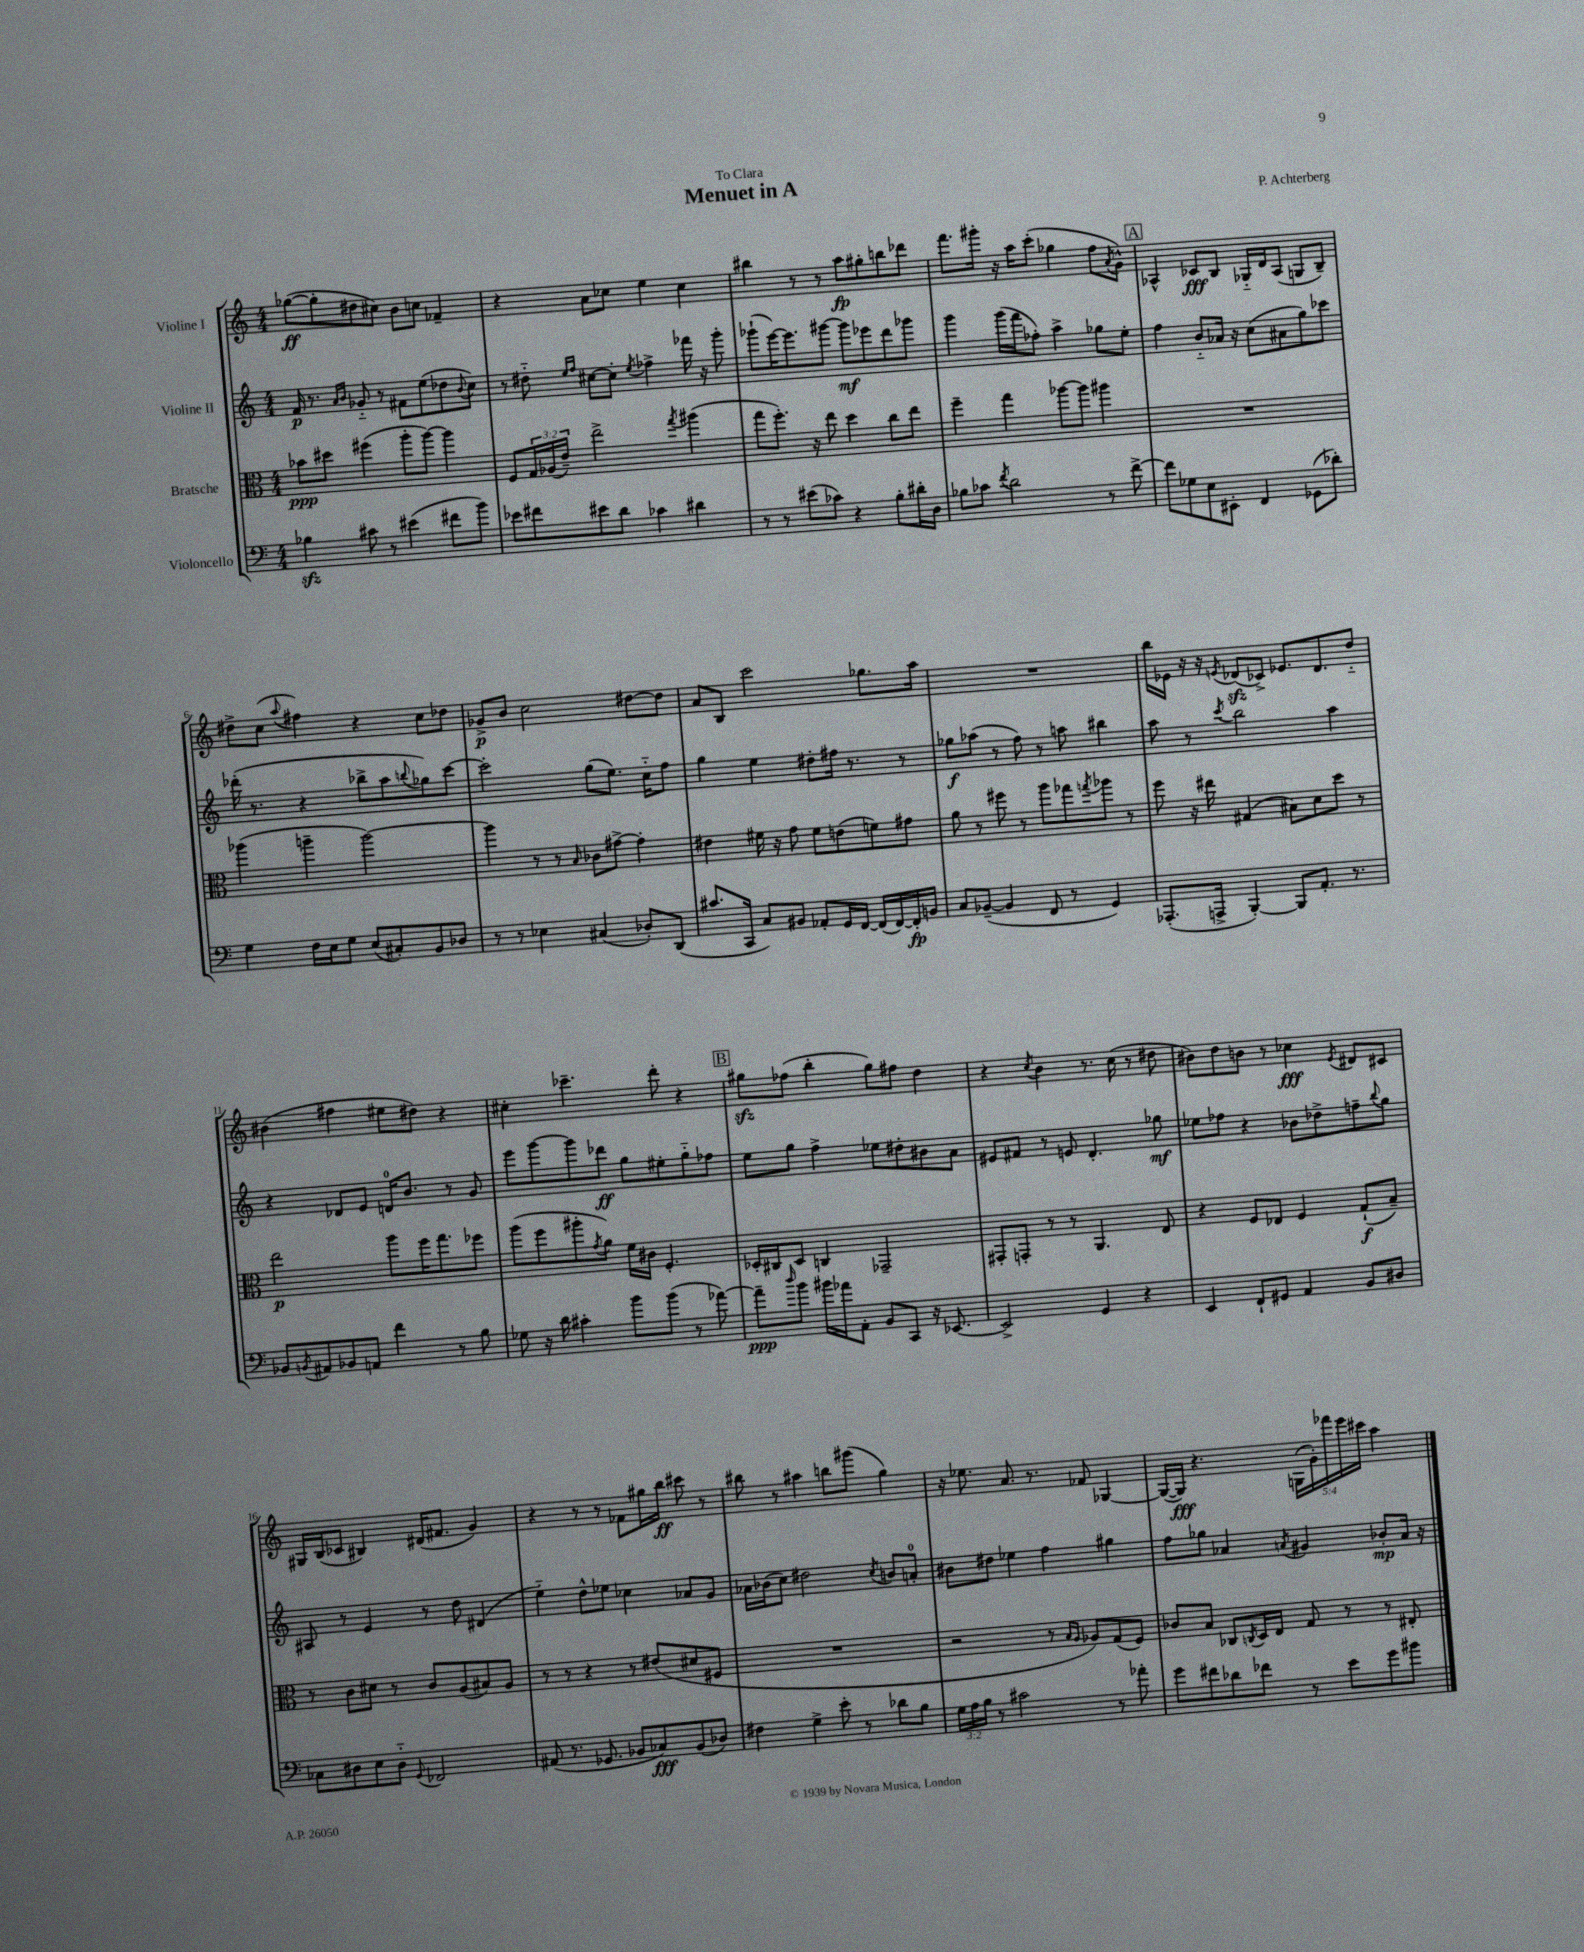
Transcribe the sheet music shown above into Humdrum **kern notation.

**kern	**dynam	**kern	**dynam	**kern	**dynam	**kern	**dynam
*part4	*part4	*part3	*part3	*part2	*part2	*part1	*part1
*staff4	*staff4	*staff3	*staff3	*staff2	*staff2	*staff1	*staff1
*I"Violoncello	*	*I"Bratsche	*	*I"Violine II	*	*I"Violine I	*
*clefF4	*	*clefC3	*	*clefG2	*	*clefG2	*
*k[]	*	*k[]	*	*k[]	*	*k[]	*
*M4/4	*	*M4/4	*	*M4/4	*	*M4/4	*
=1	=1	=1	=1	=1	=1	=1	=1
4B-Xzz\	.	8b-X\L	ppp	16f/	p	([8gg-X\L	ff
.	.	.	.	8.r	.	.	.
.	.	8dd#X\J	.	.	.	8gg-'\]	.
.	.	.	.	16qqa/LL	.	.	.
.	.	.	.	16qqb/JJ	.	.	.
8c#X\	.	(4ff#X\	.	8g-X/	.	8dd#X\	.
8r	.	.	.	8r	.	8cc#X\J)	.
(4e#X\	.	8aa'\L	.	8f#X\L	.	8b\L	.
.	.	[8aa\J)	.	(8ee\	.	8ccn\J	.
8f#X\L	.	4aa\]	.	8dd-X\	.	4f-X~/	.
.	.	.	.	8qqb/	.	.	.
8b\J)	.	.	.	8cc\J)	.	.	.
=2	=2	=2	=2	=2	=2	=2	=2
8e-X\L	.	8F/L	.	8r	.	4r	.
8f#X\	.	24G/L	.	8dd#X\	.	.	.
.	.	(24A-X/	.	.	.	.	.
.	.	24e~/JJ)	.	.	.	.	.
.	.	.	.	16qqee/LL	.	.	.
.	.	.	.	16qqff/JJ	.	.	.
8e#X\	.	2ee^\	.	[8cc#X\L	.	8a\L	.
8d\J	.	.	.	8cc#'\J]	.	8cc-X\J	.
.	.	.	.	8qee/	.	.	.
4c-X\	.	.	.	4ff-X^\	.	4ee\	.
.	.	8qgg/	.	.	.	.	.
4d#X\	.	(4aa#X\	.	16fff-X\	.	4cc-\	.
.	.	.	.	16r	.	.	.
.	.	.	.	8ggg'\	.	.	.
=3	=3	=3	=3	=3	=3	=3	=3
8r	.	8gg\L	.	(8ggg-X`\L	.	4bb#X\	.
8r	.	8.ff'\J)	.	[16eee\K)	.	.	.
.	.	.	.	8.eee\]	.	.	.
(8e#X\L	.	.	.	.	.	8r	.
.	.	16r	.	.	.	.	.
8c-X\J)	.	8ee\	.	[8ggg#X\J	.	8r	.
4r	.	4dd\	.	8ggg#\L]	mf	8aa\L	fp
.	.	.	.	8eee-X\	.	8gg#X'\	.
8B'\L	.	8cc\L	.	8ddd\	.	8bbn\	.
16d#X'\L	.	8ee\J	.	8ggg-X\J	.	8ddd-X\J	.
16D\JJ	.	.	.	.	.	.	.
=4	=4	=4	=4	=4	=4	=4	=4
8B-X\L	.	4ff~\	.	4ggg\	.	8.fff\L	.
8c-X\J	.	.	.	.	.	.	.
.	.	.	.	.	.	16ggg#X'\Jk	.
8qf/	.	.	.	.	.	.	.
2d\	.	4gg\	.	(16ggg\LL	.	16r	.
.	.	.	.	16fff\J	.	16aa\KL	.
.	.	.	.	8ff-X'\J)	.	(8ccc'\J	.
.	.	[8aa-X\L	.	4aa^\	.	4gg-X\	.
.	.	8aa-\J]	.	.	.	.	.
8r	.	4aa#X\	.	8gg-X\L	.	8ff\L	.
.	.	.	.	.	.	8qa/	.
[8f^\	.	.	.	8ee'\J	.	8g^^\J)	.
!!LO:REH:place=s1:t=A
=5	=5	=5	=5	=5	=5	=5	=5
8f\L]	.	1r	.	4ff\	.	4A-X^^/	.
8G-X\	.	.	.	.	.	.	.
8E\	.	.	.	8b/L	.	8c-X/L	fff
8EE#X'\J	.	.	.	16a-X/Jk	.	8B/J	.
.	.	.	.	16r	.	.	.
4FF/	.	.	.	(8cc\L	.	16G-X/LL	.
.	.	.	.	.	.	16d/J	.
.	.	.	.	8a#X\	.	(8A-/J	.
(8GG-X\L	.	.	.	8gg\)	.	8Gn/L	.
8d-X'\J)	.	.	.	8ccc-X\J	.	8B~/J)	.
!!LO:LB:g=z
=6	=6	=6	=6	=6	=6	=6	=6
4G\	.	(4aa-X\	.	(16ddd-X'\	.	8dd#X^\L	.
.	.	.	.	8.r	.	.	.
.	.	.	.	.	.	(8cc\J	.
.	.	.	.	.	.	8qqaa/	.
16F\LL	.	4aan~\	.	4r	.	4ff#X\)	.
16E\J	.	.	.	.	.	.	.
8G\J	.	.	.	.	.	.	.
(8E/L	.	[2aa\)	.	8bb-X^\L	.	4r	.
8C#X'/)	.	.	.	8aa\	.	.	.
.	.	.	.	8qqbbn/	.	.	.
8BB/	.	.	.	8gg-X\)	.	8cc\L	.
8D-X/J	.	.	.	[8ccc\J	.	8dd-X\J	.
=7	=7	=7	=7	=7	=7	=7	=7
8r	.	4aa\]	.	2ccc'\]	.	8g-X^/L	p
8r	.	.	.	.	.	8b/J	.
4E-X\	.	8r	.	.	.	2cc\	.
.	.	8r	.	.	.	.	.
.	.	16qqB/	.	.	.	.	.
(4C#X/	.	8c-X\L	.	(8gg\L	.	.	.
.	.	[8g#X^\J	.	8.ee\J)	.	.	.
8D-X'/L)	.	4g#'\]	.	.	.	[8dd#X\L	.
.	.	.	.	16cc\KL	.	.	.
(8DD/J	.	.	.	8ff\J	.	8dd#\J]	.
=8	=8	=8	=8	=8	=8	=8	=8
8.c#X/L	.	4e#X\	.	4gg\	.	8a/L	.
.	.	.	.	.	.	8B/J	.
16CC/Jk	.	.	.	.	.	.	.
8C/L)	.	16f#X\	.	4ee\	.	2ccc\	.
.	.	16r	.	.	.	.	.
8BB#X/J	.	8g\	.	.	.	.	.
8AA-X'/L	.	8f#\L	.	8dd#X'\L	.	.	.
16GG/L	.	(8en\	.	16ff#X\Jk	.	.	.
[16FF/JJ	.	.	.	8.r	.	.	.
(16FF/LL]	.	8fn\)	.	.	.	8.gg-X\L	.
[16FF/)	.	.	.	.	.	.	.
16FF'/]	fp	8g#X\J	.	8r	.	.	.
16BBn/JJ	.	.	.	.	.	16aa\Jk	.
=9	=9	=9	=9	=9	=9	=9	=9
8C/L	.	8a\	.	8gg-X\L	f	1r	.
([8BB-X~/J	.	8r	.	(8aa-X\J	.	.	.
4BB-/]	.	8ff#X\	.	8r	.	.	.
.	.	8r	.	8ff\)	.	.	.
8FF/	.	8aa\L	.	8r	.	.	.
8r	.	8gg-X\	.	8aan\	.	.	.
.	.	8qggn/	.	.	.	.	.
4GG/)	.	8aa-X\J	.	4bb#X\	.	.	.
.	.	8r	.	.	.	.	.
=10	=10	=10	=10	=10	=10	=10	=10
(8.AAA-X'/L	.	8ff\	.	8aa\	.	16bb\LL	.
.	.	.	.	.	.	16e-X\JJ	.
.	.	16r	.	8r	.	16r	.
16AAAn^/Jk	.	16ee#X\	.	.	.	16r	.
.	.	.	.	8qccc/	.	8qen/	.
[4BBB'/)	.	(4G#X/	.	2bb\	.	(8d-Xzz/L	.
.	.	.	.	.	.	8c-X^/J)	.
8BBB/L]	.	8B#X\L)	.	.	.	8.e-X/L	.
8.AA'/J	.	8d\	.	.	.	.	.
.	.	.	.	.	.	8.d-/	.
.	.	8dd\J	.	4aa\	.	.	.
8.r	.	.	.	.	.	.	.
.	.	8r	.	.	.	8dd/J	.
!!LO:LB:g=z
=11	=11	=11	=11	=11	=11	=11	=11
8BB-X/L	.	2ee\	p	4r	.	(4b#X\	.
8qBBn/	.	.	.	.	.	.	.
8AA#X/	.	.	.	.	.	.	.
8BB-X/	.	.	.	8d-X/L	.	4ff#X\	.
8AAn/J	.	.	.	8e/J	.	.	.
4f\	.	8aa\L	.	16dn/KL	.	8ee#X\L	.
.	.	.	.	8.b/J	.	.	.
.	.	16ff\K	.	.	.	8dd#X\J)	.
.	.	8.gg\	.	.	.	.	.
8r	.	.	.	8r	.	4r	.
8B\	.	8ff-X\J	.	8g/	.	.	.
=12	=12	=12	=12	=12	=12	=12	=12
8G-X\	.	(8aa\L	.	8eee\L	.	4cc#X'\	.
16r	.	8ff\	.	[8ggg\	.	.	.
16d\	.	.	.	.	.	.	.
4c#X'\	.	8aa#X'\	.	8ggg\]	.	4.ccc-X~\	.
.	.	8qg/	.	.	.	.	.
.	.	8a\J)	.	8ddd-X\J	ff	.	.
8b\L	.	16f\LL	.	8gg\L	.	.	.
.	.	16c#X\JJ	.	.	.	.	.
(8b\J	.	4.F'/	.	8ee#X'\	.	8ddd'\	.
8r	.	.	.	8gg\	.	4r	.
[8a-X\)	.	.	.	8ff-X\J	.	.	.
!!LO:REH:place=s1:t=B
=13	=13	=13	=13	=13	=13	=13	=13
8a-~\L]	ppp	16D-X'/LL	.	8ee\L	.	8gg#Xzz\L	.
.	.	16C#X/J	.	.	.	.	.
16qqdd/	.	.	.	.	.	.	.
8b\J	.	8D-/J	.	8gg\J	.	(8ff-X\J	.
16b#X\LL	.	4Cn/	.	4ff^\	.	4bb'\	.
16a-X\J	.	.	.	.	.	.	.
8AA'\J	.	.	.	.	.	.	.
8BB/L	.	2GG-X~/	.	8ee-X\L	.	8gg#\L)	.
8CC/J	.	.	.	8dd#X'\	.	8ff#X\J	.
16r	.	.	.	8b#X\	.	4dd\	.
[8.EE-X/	.	.	.	.	.	.	.
.	.	.	.	8a\J	.	.	.
=14	=14	=14	=14	=14	=14	=14	=14
2EE-^/]	.	8GG#X'/L	.	8e#X/L	.	4r	.
.	.	8GGn'/J	.	8f#X/J	.	.	.
.	.	.	.	.	.	8qcc/	.
.	.	8r	.	8r	.	4b\	.
.	.	8r	.	8en/	.	.	.
4GG/	.	4.AA/	.	4.d'/	.	8.r	.
.	.	.	.	.	.	(16cc\	.
4r	.	.	.	.	.	8r	.
.	.	8E/	.	8gg-X\	mf	8dd#X\	.
=15	=15	=15	=15	=15	=15	=15	=15
4EE/	.	4r	.	8ee-X\L	.	8b#X\L)	.
.	.	.	.	8ff-X\J	.	8dd\	.
8FF`/L	.	8F/L	.	4r	.	8bn\J	.
8GG#X/J	.	8E-X/J	.	.	.	8r	.
4AA/	.	4F/	.	8b-X\L	.	4cc-X\	fff
.	.	.	.	8dd-X^\	.	.	.
.	.	.	.	.	.	8qe/	.
8BB/L	.	(8G`/L	f	8ffn~\	.	8d#X/L	.
.	.	.	.	8qqbb/	.	.	.
8D#X/J	.	8B~/J)	.	8gg\J	.	8c#X/J	.
!!LO:LB:g=z
=16	=16	=16	=16	=16	=16	=16	=16
8C-X\L	.	8r	.	8A#X/	.	16G#X/LL	.
.	.	.	.	.	.	(16B/J	.
8D#X\	.	8c\L	.	8r	.	8c-X/J	.
8E\	.	8d#X\J	.	4e/	.	4B#X/)	.
8D#\J	.	8r	.	.	.	.	.
8qqGG/	.	.	.	.	.	.	.
2FF-X/	.	8c/L	.	8r	.	(16d#X/KL	.
.	.	.	.	.	.	8.f#X/J	.
.	.	(8A/	.	8dd\	.	.	.
.	.	8B#X/)	.	(4d#X/	.	4g/)	.
.	.	8A/J	.	.	.	.	.
=17	=17	=17	=17	=17	=17	=17	=17
(8AA#X/	.	8r	.	4ee\)	.	4r	.
8.r	.	8r	.	.	.	.	.
.	.	4r	.	8dd^^\L	.	8r	.
8.GG-X/	.	.	.	.	.	.	.
.	.	.	.	8ee-X\J	.	8r	.
8BB-X/L	.	8r	.	4cc-X\	.	8f-X\L	.
8C-X/)	fff	(8e#X/L	.	.	.	16gg#X\L	.
.	.	.	.	.	.	16bb\JJ	ff
(8BB-/	.	8d#X/	.	8a-X/L	.	8ccc#X\	.
8D-X/J)	.	8F#X/J	.	8g/J	.	8r	.
=18	=18	=18	=18	=18	=18	=18	=18
4F#X\	.	1r	.	16a-X\LL	.	8bb#X\	.
.	.	.	.	(16b-X\J	.	.	.
.	.	.	.	8cc\J)	.	8r	.
4G^\	.	.	.	2dd#X\	.	4aa#X\	.
8e'\	.	.	.	.	.	8bbn\L	.
8r	.	.	.	.	.	(8ggg#X\J	.
.	.	.	.	8qcc/	.	.	.
8d-X\L	.	.	.	8bn/L	.	4gg\)	.
8B\J	.	.	.	8an'/J	.	.	.
=19	=19	=19	=19	=19	=19	=19	=19
24G\LL	.	2r	.	8b#X\L	.	16r	.
24A\	.	.	.	.	.	.	.
.	.	.	.	.	.	8.ee-X\	.
24B\JJ	.	.	.	.	.	.	.
8r	.	.	.	8dd#X\J	.	.	.
2c#X\	.	.	.	4ee-X\	.	8.a/	.
.	.	.	.	.	.	8.r	.
.	.	8r	.	4ff\	.	.	.
.	.	16qqB/LL	.	.	.	.	.
.	.	16qqA/JJ	.	.	.	.	.
.	.	8A-X/L)	.	.	.	8f-X/	.
8r	.	(8G/	.	4gg#X\	.	[4G-X/	.
8a-X'\	.	8F/J)	.	.	.	.	.
=20	=20	=20	=20	=20	=20	=20	=20
8g\L	.	8c-X/L	.	8ff\L	.	(16G-/LL_	.
.	.	.	.	.	.	16G-/JJ])	fff
8f#X\	.	8B/J	.	8gg-X\J	.	4.r	.
8d-X\	.	8C-X/L	.	4a-X/	.	.	.
.	.	8qCn/	.	.	.	.	.
8f-X\J	.	16D/L	.	.	.	.	.
.	.	16E/JJ	.	.	.	.	.
.	.	.	.	8qan/	.	.	.
8r	.	8G/	.	4g#X/	.	(20Gn\LL	.
.	.	.	.	.	.	20g'\)	.
.	.	.	.	.	.	20fff-X\	.
8e\L	.	8r	.	.	.	.	.
.	.	.	.	.	.	20eee\	.
.	.	.	.	.	.	20ccc#X\JJ	.
8g\	.	8r	.	8b-X'/L	mp	4aa\	.
8b#X\J	.	8E#X'/	.	16a/Jk	.	.	.
.	.	.	.	16r	.	.	.
==	==	==	==	==	==	==	==
*-	*-	*-	*-	*-	*-	*-	*-
